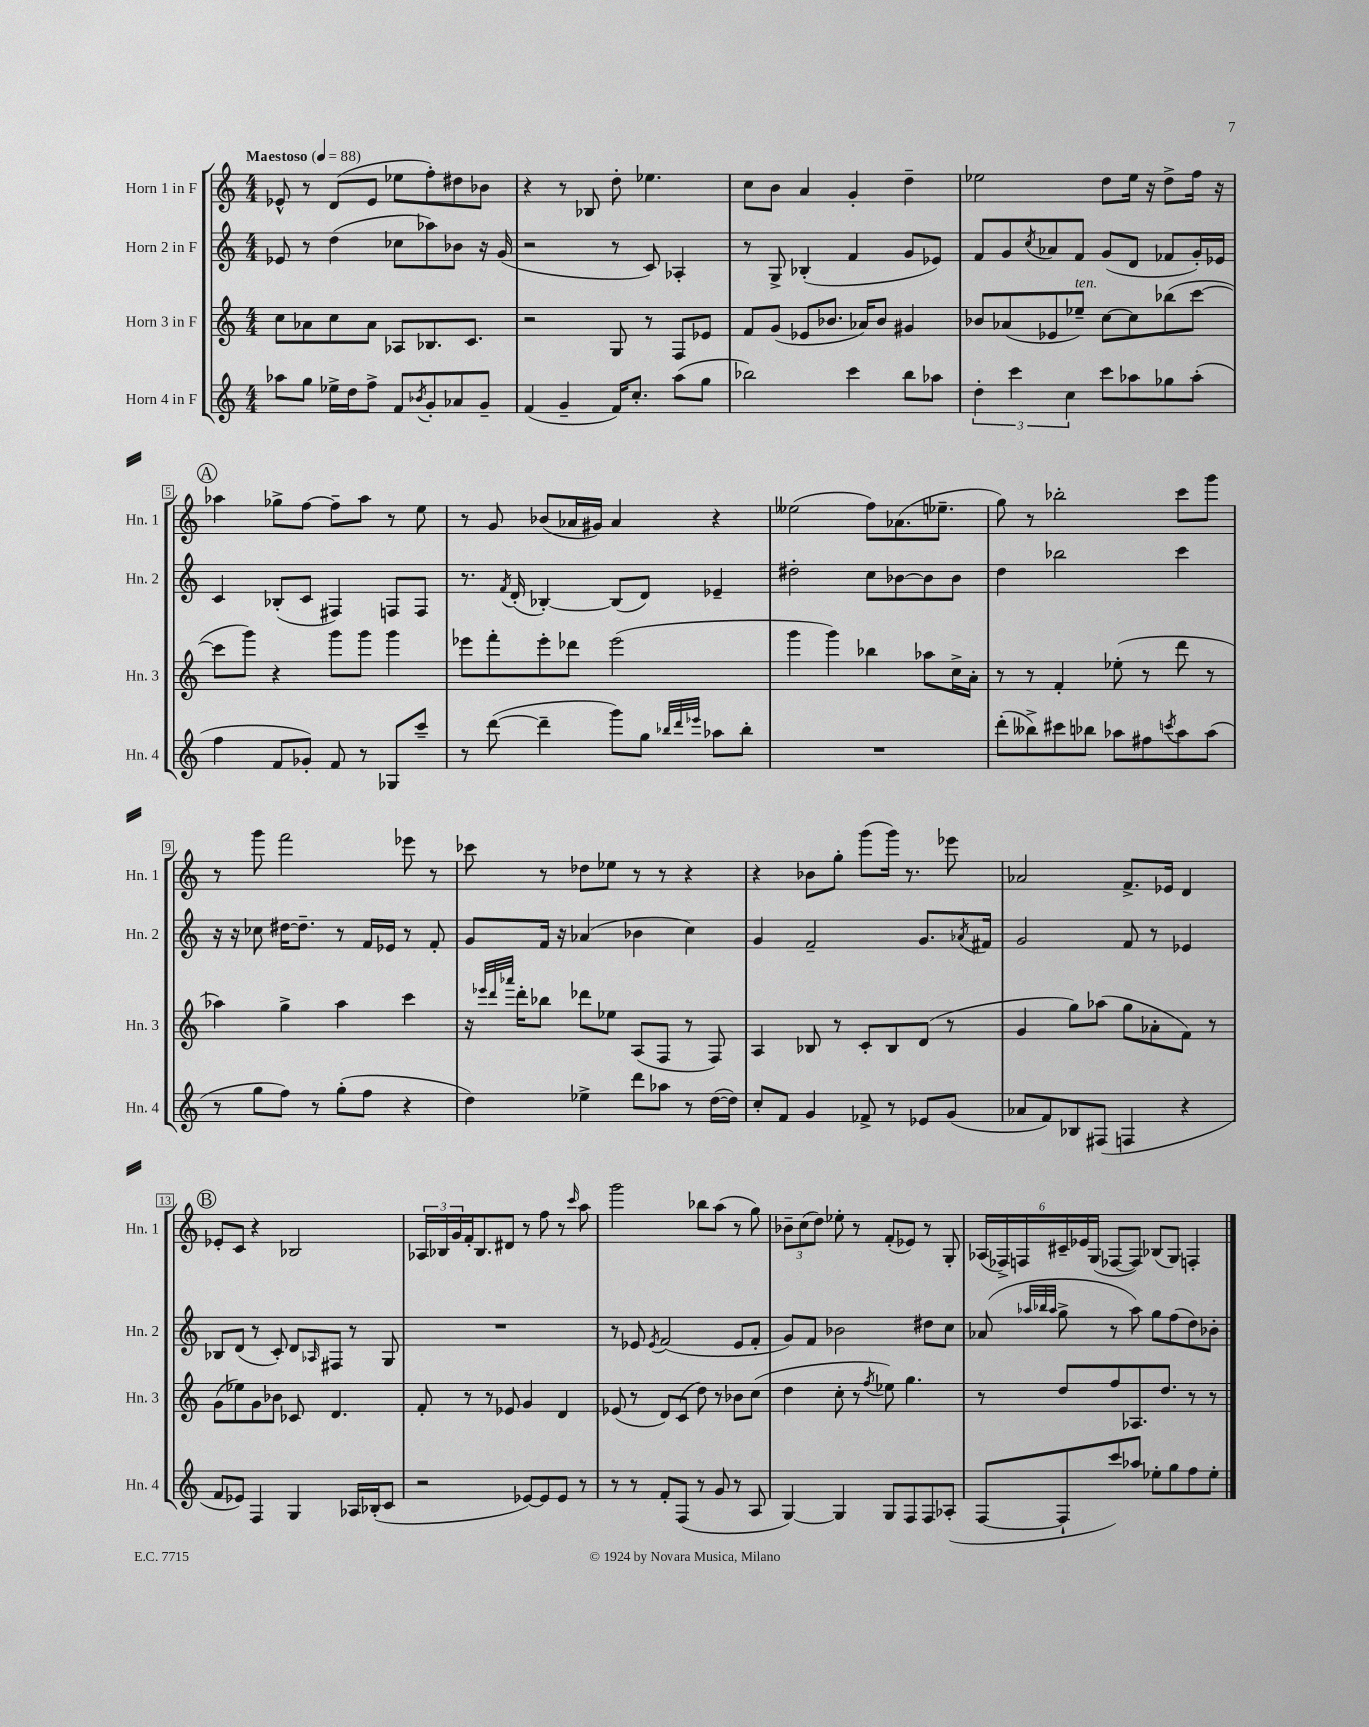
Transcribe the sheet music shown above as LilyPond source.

<<
\new StaffGroup <<
\new Staff = "s0" \with { instrumentName = "Horn 1 in F" shortInstrumentName = "Hn. 1" } {
    \clef treble \key c \major \numericTimeSignature \time 4/4 \tempo "Maestoso" 4 = 88
    ees'8-^ r8 d'8( ees'8 ees''8 f''8-.) dis''8 bes'8 |
    r4 r8 bes8 d''8-. ees''4. |
    c''8 b'8 a'4 g'4-. d''4-- |
    ees''2 d''8 ees''16 r16 d''8-> f''16 r16 |
    \mark \markup { \circle "A" } aes''4 ges''8-> f''8~ f''8-- aes''8 r8 e''8 |
    r8 g'8 bes'8( aes'16 gis'16) aes'4 r4 |
    eeses''2( f''8) aes'8.( ees''8.-- |
    g''8) r8 bes''2-. c'''8 g'''8 |
    r8 g'''8 f'''2 ees'''8 r8 |
    ces'''8 r8 des''8 ees''8 r8 r8 r4 |
    r4 bes'8 g''8-. g'''8( g'''16) r8. ees'''8 |
    aes'2 f'8.-> ees'16 d'4 |
    \mark \markup { \circle "B" } ees'8-. c'8 r4 bes2 |
    \tuplet 3/2 { aes16 bes16 g'16 } f'16-. bes8. dis'8 r8 f''8 r8 \grace { c'''16 } a''8 |
    g'''2 bes''8 a''8( r8 g''8) |
    \tuplet 3/2 { bes'8-- c''8( d''8) } ees''8-. r8 f'8-.( ees'8) r8 g8-. |
    \tuplet 6/4 { aes16( fes16->) f16 cis'16-- ees'16 g16( } fes8~ fes8) bes8( g8) f4-. \bar "|." |
}
\new Staff = "s1" \with { instrumentName = "Horn 2 in F" shortInstrumentName = "Hn. 2" } {
    \clef treble \key c \major \numericTimeSignature \time 4/4
    ees'8 r8 d''4( ces''8 aes''8) bes'8 r16 g'16( |
    r2 r8 c'8) aes4-. |
    r8 g8-> bes4-.( f'4 g'8 ees'8) |
    f'8 g'8 \acciaccatura { c''8 } aes'8 f'8 g'8( d'8 fes'8 g'16-.) ees'16 |
    \mark \markup { \circle "A" } c'4 bes8-.( c'8 fis4) f8 f8 |
    r8. \acciaccatura { f'8 } d'16-.( bes4~-.) bes8( d'8) ees'4-- |
    dis''2-. c''8 bes'8~ bes'8 bes'8 |
    d''4 bes''2 c'''4 |
    r16 r16 ces''8 dis''16~ dis''8.-- r8 f'16 ees'16 r8 f'8-. |
    g'8 f'16 r16 aes'4( bes'4 c''4) |
    g'4 f'2-- g'8. \acciaccatura { aes'8 } fis'16 |
    g'2 f'8 r8 ees'4 |
    \mark \markup { \circle "B" } bes8 d'8( r8 c'8-.) d'8 \grace { aes16 } fis8 r8 g8 |
    R1 |
    r8 ees'8 \acciaccatura { ees'8 } f'2( ees'8 f'8-. |
    g'8) f'8 bes'2 dis''8 c''8 |
    aes'8( \grace { aes''32 bes''32 aes''32 } g''8-> r8 aes''8) g''8 f''8( d''8) bes'8-. \bar "|." |
}
\new Staff = "s2" \with { instrumentName = "Horn 3 in F" shortInstrumentName = "Hn. 3" } {
    \clef treble \key c \major \numericTimeSignature \time 4/4
    c''8 aes'8 c''8 aes'8 aes8 bes8. c'8. |
    r2 g8 r8 f8 ees'8 |
    f'8 g'8( ees'8 bes'8. aes'16) bes'8 gis'4 |
    bes'8 aes'8( ees'8 ees''8--^\markup { \italic "ten." }) c''8~ c''8 bes''8( c'''8~ |
    \mark \markup { \circle "A" } c'''8 g'''8) r4 g'''8 g'''8 g'''4 |
    ees'''8 f'''8-. ees'''8-. des'''8 ees'''2( |
    g'''4 g'''4) bes''4 aes''8 c''16-> a'16-. |
    r8 r8 f'4-. ees''8-.( r8 d'''8 r8 |
    aes''4) g''4-> aes''4 c'''4 |
    r16 \grace { ees'''32 d'''32 aes'''32 } d'''16-. bes''8 des'''8 ees''8 a8( f8 r8 f8) |
    a4 bes8 r8 c'8-. bes8 d'8( r8 |
    g'4 g''8) aes''8( g''8 aes'8-. f'8) r8 |
    \mark \markup { \circle "B" } g'8( ees''8) g'8 bes'8 ces'8 d'4. |
    f'8-. r8 r8 ees'8 g'4 d'4 |
    ees'8( r8 d'8) c'8( d''8) r8 bes'8 c''8( |
    d''4 c''8-. r8 \acciaccatura { f''8 } ees''8) g''4. |
    r8 d''8 f''8 aes8. d''8. r8 r8 \bar "|." |
}
\new Staff = "s3" \with { instrumentName = "Horn 4 in F" shortInstrumentName = "Hn. 4" } {
    \clef treble \key c \major \numericTimeSignature \time 4/4
    aes''8 g''8 ees''16-> d''16 f''8-> f'8 \acciaccatura { bes'8 } g'8-. aes'8 g'8-- |
    f'4( g'4-- f'16) c''8.-. a''8( g''8 |
    bes''2) c'''4 bes''8 aes''8 |
    \tuplet 3/2 { d''4-. c'''4 c''4 } c'''8 aes''8 ges''8 aes''8-.( |
    \mark \markup { \circle "A" } f''4 f'8 ges'8-.) f'8 r8 ges8 c'''8-- |
    r8 d'''8~( d'''4-- g'''8) g''8 \grace { bes''32 d'''32 ees'''32 } aes''8 bes''8-. |
    R1 |
    d'''8-.( beses''8->) cis'''8 bes''8 aes''8 fis''8 \acciaccatura { c'''8 } aes''8 aes''8( |
    r8 g''8 f''8) r8 g''8-.( f''8 r4 |
    d''4) ees''4-> d'''8 aes''8 r8 d''16~( d''16) |
    c''8-. f'8 g'4 fes'8-> r8 ees'8 g'8( |
    aes'8 f'8) bes8 fis8( f4 r4 |
    \mark \markup { \circle "B" } f'8 ees'8) f4 g4 aes16 bes16-.( c'8 |
    r2 ees'8~) ees'8 ees'8 r8 |
    r8 r8 f'8-. f8( r8 g'8 r8 a8 |
    g4~) g4 g8 f8 f8 aes8-.( |
    f8~ f8-! c'''8) aes''8 ees''8-. g''8 f''8 ees''8-. \bar "|." |
}
>>
>>
\layout { \context { \Score \override BarNumber.stencil = #(make-stencil-boxer 0.1 0.3 ly:text-interface::print) } }
